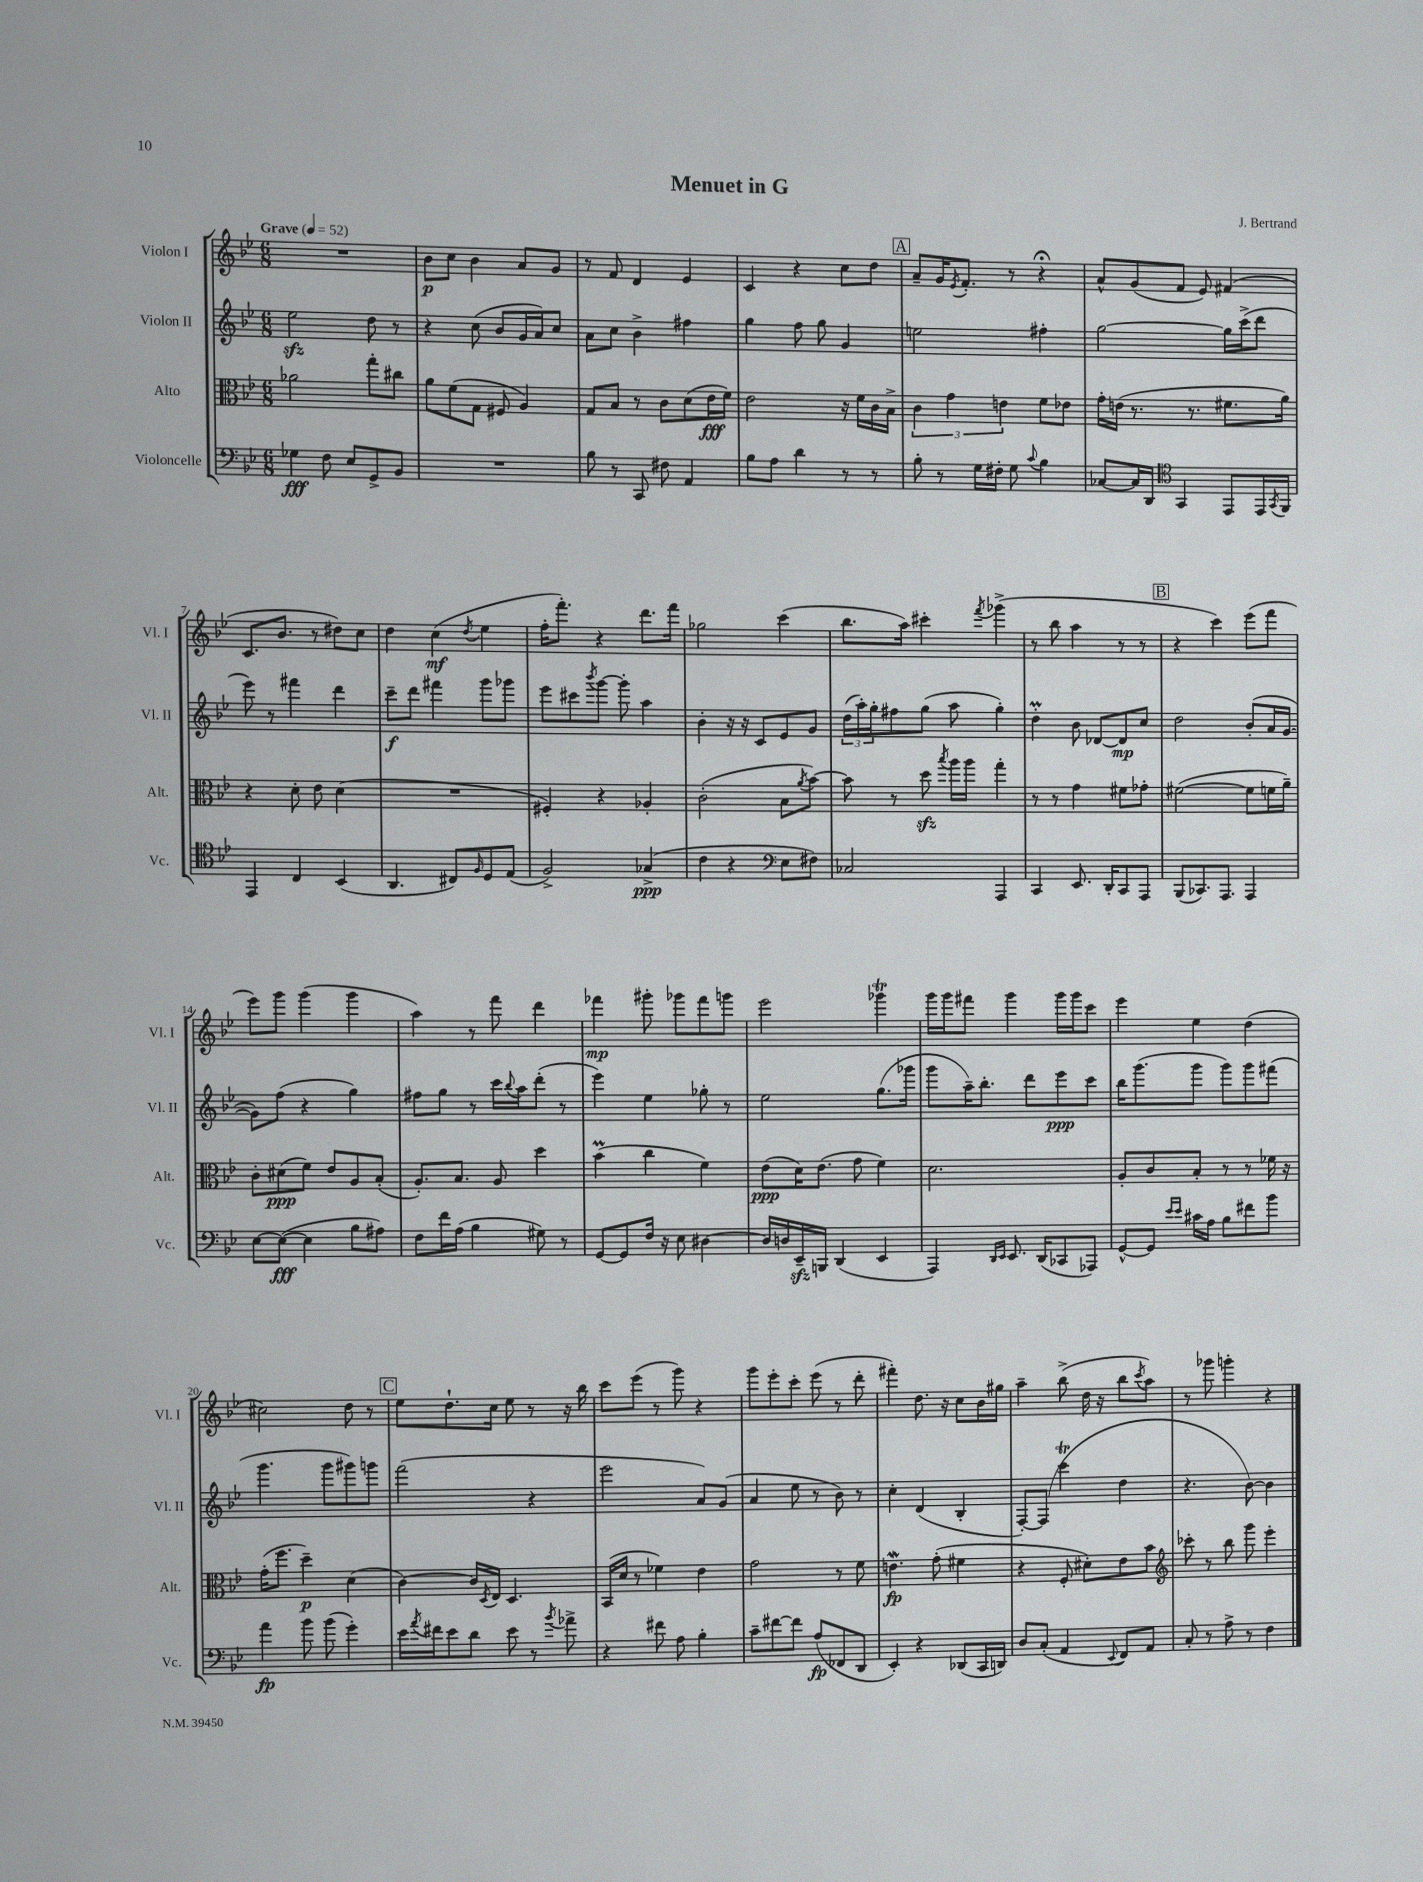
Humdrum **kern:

**kern	**kern	**kern	**kern
*staff4	*staff3	*staff2	*staff1
*clefF4	*clefC3	*clefG2	*clefG2
*k[b-e-]	*k[b-e-]	*k[b-e-]	*k[b-e-]
*M6/8	*M6/8	*M6/8	*M6/8
*MM52	*MM52	*MM52	*MM52
4G-	2a-	2ee-	2.r
8F	.	.	.
8E-	.	.	.
8GG^	8gg'	8dd	.
8BB-	8cc#	8r	.
=	=	=	=
2.r	8a	4r	8b-
.	(8f	.	8cc
.	8G	(8cc	4b-
.	8F#	8b-	.
.	4A)	16g	8a
.	.	16a)	.
.	.	8cc	8g
=	=	=	=
8B-	8G	8a	8r
8r	8B-	8cc	8f
8CC	8r	4b-^	4d
8F#	8c	.	.
4AA	(8d	4ff#	4e-
.	16e-	.	.
.	16f)	.	.
=	=	=	=
8B-	2e-	4gg	4c
8A	.	.	.
4d	.	8ff	4r
.	.	8gg	.
8r	16r	4g	8cc
.	16f	.	.
8r	16c	.	8dd
.	16B-^	.	.
=	=	=	=
8B-'	6c	2ee	8a~
8r	.	.	16g
.	6g	.	.
.	.	.	8qe-
.	.	.	8.f'
16G	.	.	.
16F#'	.	.	.
.	6e	.	.
8G	.	.	8r
8qqc	.	.	.
4B-	8f	4ff#'	4r;
.	8e-	.	.
=	=	=	=
[8C-	16g'	[2gg	8a^^
.	(16e	.	.
16C-]	8.r	.	(8g
16DD	.	.	.
*clefC4	*	*	*
4GG	.	.	8f
.	8.r	.	.
.	.	.	8e-)
8EE-	8.f#	16gg]	(4f#
.	.	(16ccc^	.
16EE-	.	8ddd	.
8qGG	.	.	.
16FF	16a)	.	.
=	=	=	=
4EE-	4r	8eee-)	8.c
.	.	8r	.
.	.	.	8.b-
4C	8d'	4fff#	.
.	8e-	.	8r
(4BB-	(4d	4ddd	8dd#)
.	.	.	8cc
=	=	=	=
4.AA	2.r	8ccc~	4dd
.	.	8ddd	.
.	.	4fff#	(4cc
8C#)	.	.	.
16qqF	.	.	8qdd
8D	.	8ggg	4ee-
(8E-	.	8ggg-	.
=	=	=	=
2F^)	4F#')	8eee-	16ff'
.	.	.	8.fff')
.	.	8ccc#	.
.	.	8qbbb-	.
.	4r	[8ggg	4r
.	.	8ggg']	.
(4G-^	4A-'	4aa	8.ddd
.	.	.	16fff
=	=	=	=
4c	(2c'	4b-'	2gg-
4r	.	16r	.
.	.	16r	.
.	.	8c	.
*clefF4	*	*	*
8E-	8B-	8e-	(4ccc
.	8qa	.	.
8F#)	[8b-)	8g	.
=	=	=	=
2C-	8b-]	(24dd	8.bb-
.	.	24aa')	.
.	.	24gg'	.
.	8r	8ff#	.
.	.	.	16aa)
.	8dd	(8gg	4ccc#'
.	8qbb-	.	.
.	16aa	8aa	.
.	16aa	.	.
.	.	.	8qfff
4AAA	4gg'	4gg')	(4ggg-^
=	=	=	=
4CC	8r	4dd'	8r
.	8r	.	8bb-
8.EE-	4g	8b-	4aa
.	.	[8d-	.
16DD'	.	.	.
8CC	8f#	8d-]	8r
8AAA	8g-'	8cc	8r
=	=	=	=
(8BBB-	([2f#	2dd	4r
8.CC-)	.	.	.
.	.	.	4ccc)
8.AAA	.	.	.
4AAA	8f#]	(8b-'	(8eee-
.	16f	16a	8fff
.	16a~)	[16g	.
=	=	=	=
[8E-	8c'	8g])	8eee-)
(8E-_	(8d#	(8ff	8ggg
4E-]	8f)	4r	(4ggg
.	8e-	.	.
8B-	8A	4gg)	4ggg
8A#)	(8B-'	.	.
=	=	=	=
8F	8.A')	8ff#	4aa)
16f	.	8gg	.
(16A	8.B-	.	.
4B-	.	8r	8r
.	8A	16ccc	8fff
.	.	8qqbb-	.
.	.	16aa	.
8G#)	4dd	(8ddd'	4ddd
8r	.	8r	.
=	=	=	=
[8GG	(4b-	4eee-)	4fff-
8GG]	.	.	.
16F	4cc	4ee-	8ggg#'
16r	.	.	.
8E-	.	.	8ggg-
[4D#	4f)	8gg-'	8fff-
.	.	8r	8ggg
=	=	=	=
16D#]	(8e-	2ee-	2eee-
16D	.	.	.
16EE-~	16d)	.	.
16BBB	(8.e-	.	.
(4DD	.	.	.
.	8g	.	.
4EE-	4f)	(8.gg	4ggg-
.	.	16ggg-	.
=	=	=	=
4AAA)	2.d	8ggg	16ggg
.	.	.	16ggg
.	.	16aa~)	8fff#
.	.	8.bb-'	.
16qqDD	.	.	.
16qqEE-	.	.	.
8.EE-	.	.	4ggg
.	.	8ddd	.
(16DD	.	.	.
8CC-	.	8eee-	16ggg
.	.	.	16ggg
8AAA-)	.	8ccc	8ccc
=	=	=	=
[8GG^^	8A'	16bb-	4eee-
.	.	(8.ggg	.
8GG]	8c	.	.
16qqe-	.	.	.
16qqe-	.	.	.
16c#	8B-'	8ggg	4ee-
16A	.	.	.
8B-	8r	8ggg)	.
8f#	8r	8ggg	(4dd
8b-	16f-	(8fff#	.
.	16r	.	.
=	=	=	=
4a	(16g'	4.ggg	2cc#)
.	8.ff	.	.
8b-	4dd~)	.	.
(8b-	.	8ggg	.
4g')	(4d	8ggg#)	8dd
.	.	8ggg	8r
=	=	=	=
16e-	[4c)	(2fff	8ee-
8qa	.	.	.
16f#	.	.	.
8e-	.	.	8.dd`
8d	16c]	.	.
.	8qD	.	.
.	16E-	.	16cc
8e-	4.D	.	8ee-
8r	.	4r	8r
8qb-	.	.	.
8a-^	.	.	16r
.	.	.	16bb-
=	=	=	=
4r	(16BB-	2eee-	8ccc
.	16d	.	.
.	8r	.	(8eee-
8f#	4f-)	.	8r
8A	.	.	8ggg)
4B-'	4e-	8a)	4r
.	.	(8g	.
=	=	=	=
8c~	2g	4a	8ggg
[8f#	.	.	8eee-'
8f#]	.	8ee-	8ccc'
(8A	.	8r	(8eee-
8FF-	8r	8b-)	8r
8DD	8f	8r	8ddd'
=	=	=	=
4EE-')	4.e	4cc'	4fff#')
4r	.	(4d	8.dd
.	(8g'	.	.
.	.	.	16r
(8DD-	4f#	4B-'	8cc
16CC	.	.	16b-
16DD)	.	.	16gg#
=	=	=	=
8D	4r	[8F')	4aa~
(8C'	.	(8F]	.
4AA	8F'	4ccc	(8bb-^
.	8d#')	.	16dd
.	.	.	16r
8qqEE-	.	.	.
8FF)	8e-	4dd	8bb-
.	.	.	8qccc
8AA	8b-	.	8aa)
=	=	=	=
*	*clefG2	*	*
8C'	8ccc-'	4.r	8r
8r	8r	.	8ggg-
8A^	8bb-	.	4ggg'
8r	8ggg	[8b-)	.
4F	4eee-'	4b-]	4r
==	==	==	==
*-	*-	*-	*-
